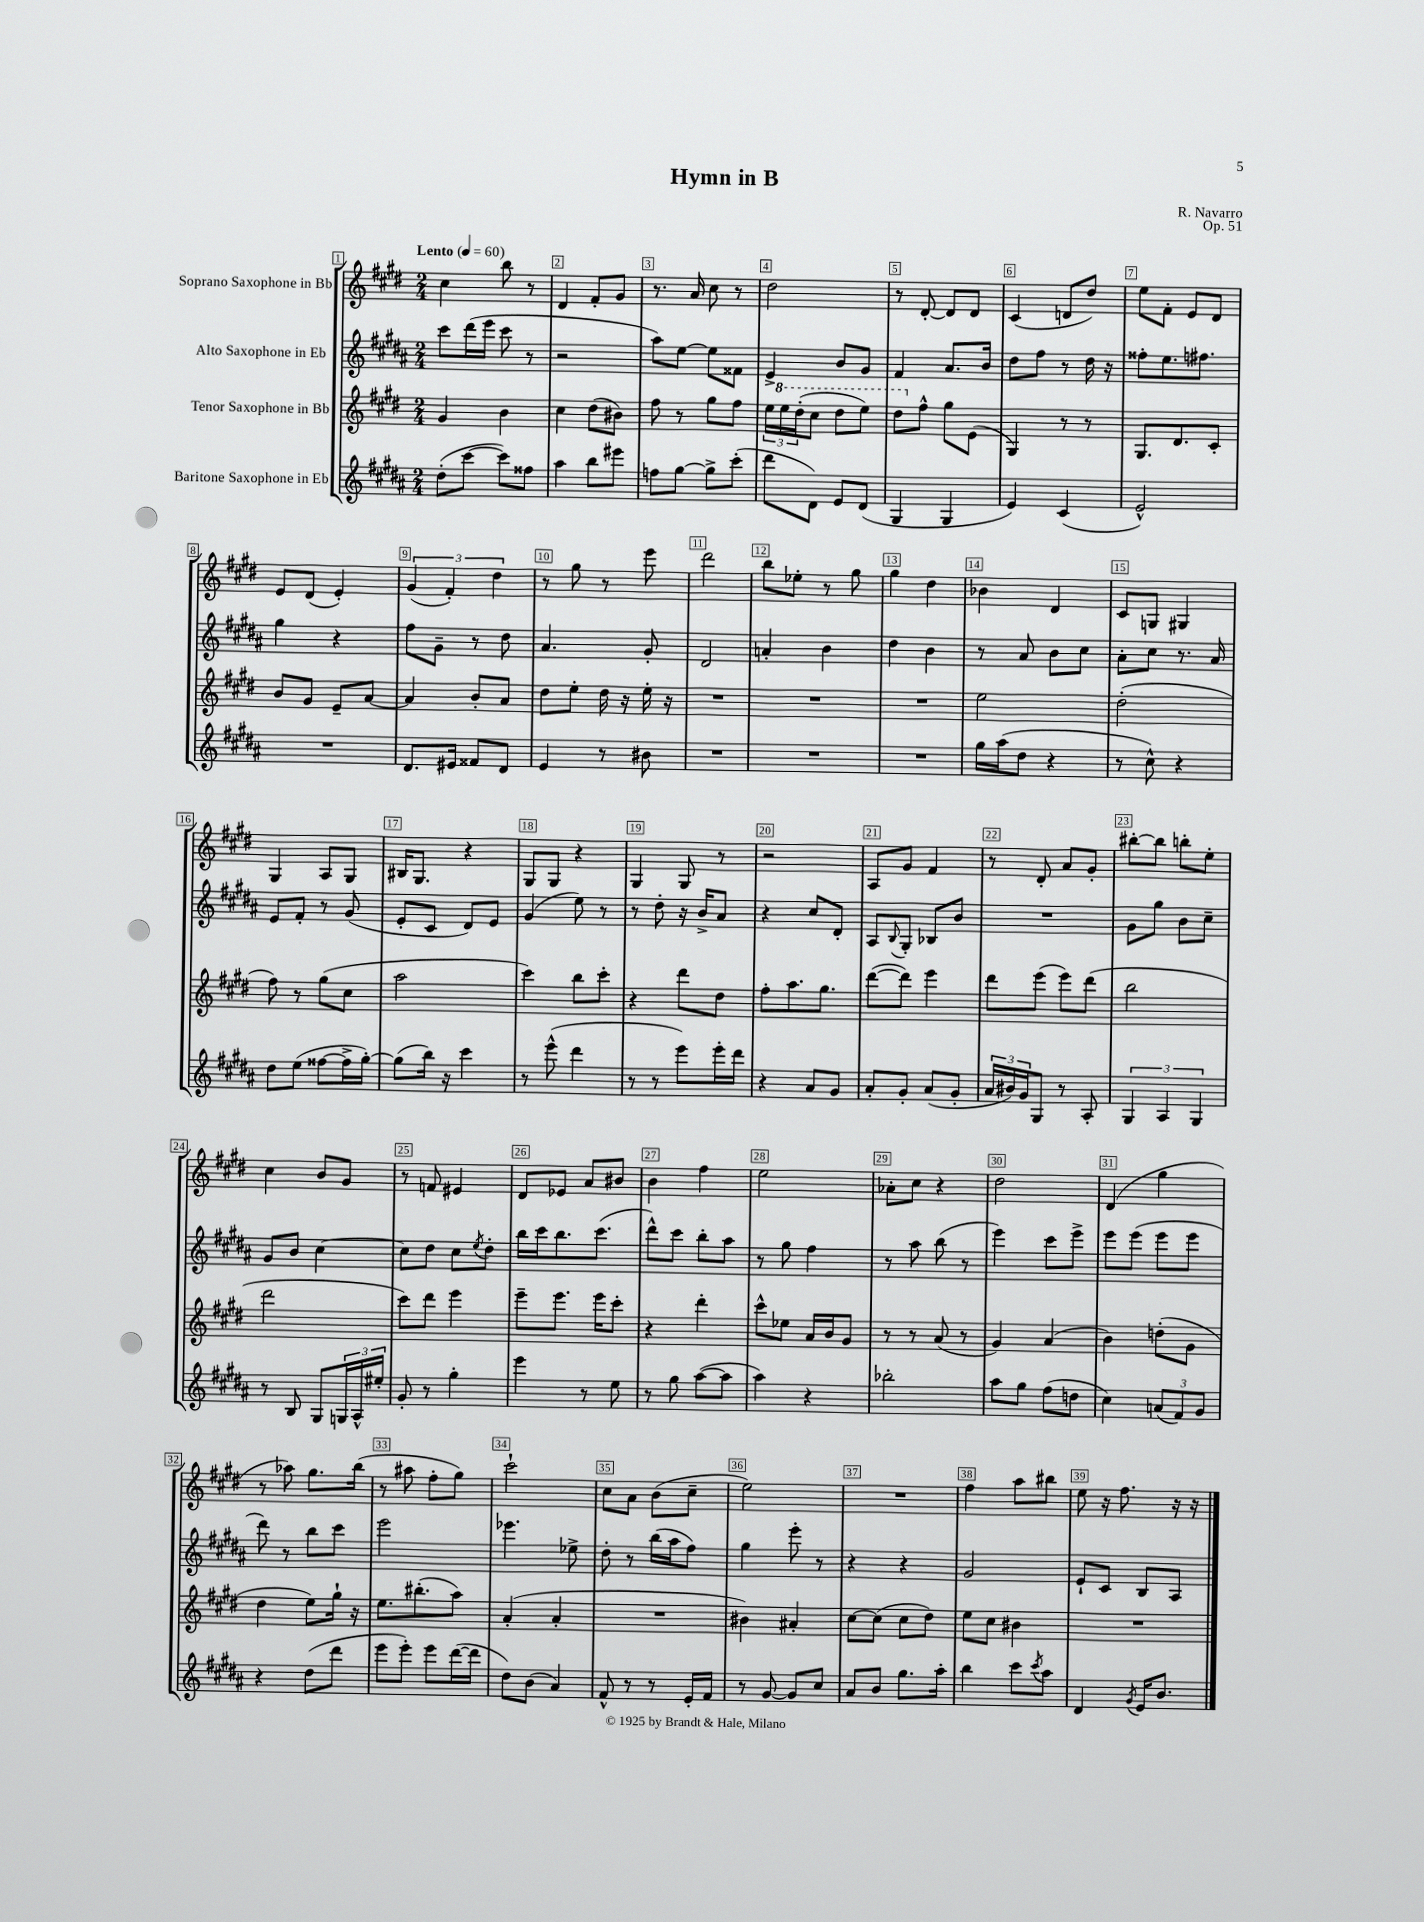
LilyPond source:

\header { title = "Hymn in B" composer = "R. Navarro" opus = "Op. 51" }
<<
\new StaffGroup <<
\new Staff = "s0" \with { instrumentName = "Soprano Saxophone in Bb" } {
    \clef treble \key e \major \numericTimeSignature \time 2/4 \tempo "Lento" 4 = 60
    cis''4 b''8 r8 |
    dis'4 fis'8-. gis'8 |
    r8. a'16 cis''8 r8 |
    dis''2 |
    r8 dis'8~-. dis'8 dis'8 |
    cis'4( d'8 dis''8) |
    e''8 fis'8-. e'8 dis'8 |
    e'8 dis'8( e'4-.) |
    \tuplet 3/2 { gis'4( fis'4-.) dis''4 } |
    r8 gis''8 r8 e'''8 |
    dis'''2 |
    b''8 ees''8-. r8 gis''8 |
    gis''4 dis''4 |
    bes'4 dis'4 |
    cis'8 g8 gis4 |
    gis4 a8 gis8 |
    bis16 gis8. r4 |
    gis8 gis8 r4 |
    gis4 gis8 r8 |
    r2 |
    a8 gis'8 fis'4 |
    r8 dis'8-. a'8 gis'8-. |
    bis''8~-. bis''8 b''8-. e''8-. |
    cis''4 b'8 gis'8 |
    r8 f'8 eis'4 |
    dis'8 ees'8 a'8 bis'8 |
    b'4 fis''4 |
    e''2 |
    aes'8-. cis''8 r4 |
    dis''2 |
    dis'4( gis''4 |
    r8 aes''8) gis''8. b''16( |
    r8 ais''8 fis''8-. gis''8) |
    cis'''2-! |
    cis''8 a'8 b'8( cis''8-- |
    e''2) |
    R2 |
    fis''4 a''8 bis''8 |
    e''8 r16 fis''8. r16 r16 \bar "|." |
}
\new Staff = "s1" \with { instrumentName = "Alto Saxophone in Eb" } {
    \clef treble \key b \major \numericTimeSignature \time 2/4
    cis'''8 dis'''16( e'''16 cis'''8 r8 |
    r2 |
    ais''8) e''8~ e''8 fisis'8 |
    e'4-> b'8 gis'8 |
    fis'4 ais'8. b'16 |
    dis''8 fis''8 r8 dis''16 r16 |
    fisis''8-. e''8. fis''8. |
    gis''4 r4 |
    fis''8 gis'8-- r8 dis''8 |
    ais'4. gis'8-. |
    dis'2 |
    a'4-. b'4 |
    dis''4 b'4 |
    r8 ais'8 b'8 cis''8 |
    ais'8-. cis''8 r8. ais'16 |
    e'8 fis'8-. r8 gis'8( |
    e'8-. cis'8 dis'8) e'8 |
    gis'4( e''8) r8 |
    r8 dis''8-. r16 b'16-> ais'8 |
    r4 cis''8 dis'8-. |
    ais8 \appoggiatura { b8 } gis8-. bes8 b'8 |
    R2 |
    gis'8 gis''8 b'8 cis''8-- |
    gis'8 b'8 cis''4~ |
    cis''8 dis''8 cis''8 \acciaccatura { e''8 } dis''8-. |
    b''16 cis'''16 b''8. cis'''8.( |
    dis'''8-^) cis'''8 b''8-. ais''8 |
    r8 gis''8 fis''4 |
    r8 ais''8 b''8( r8 |
    e'''4) cis'''8 e'''8-> |
    e'''8 e'''8( e'''8 e'''8 |
    dis'''8) r8 b''8 cis'''8 |
    e'''2 |
    ees'''4. ees''8-> |
    dis''8-. r8 b''16( ais''16 fis''8) |
    gis''4 e'''8-. r8 |
    r4 r4 |
    gis'2 |
    e'8-! cis'8 b8 ais8 \bar "|." |
}
\new Staff = "s2" \with { instrumentName = "Tenor Saxophone in Bb" } {
    \clef treble \key e \major \numericTimeSignature \time 2/4
    gis'4 b'4 |
    cis''4 dis''8( bis'8) |
    fis''8 r8 gis''8 fis''8 |
    \tuplet 3/2 { e''16 \ottava #1 e'''16 dis'''16-.( } cis'''8 dis'''8 e'''8) |
    dis'''8 \ottava #0 fis''8-^ gis''8 e'8( |
    gis4) r8 r8 |
    gis8. dis'8. cis'8-. |
    b'8 gis'8 e'8-- a'8~ |
    a'4 b'8-. a'8 |
    dis''8 e''8-. dis''16 r16 e''16-. r16 |
    R2 |
    R2 |
    R2 |
    e''2 |
    dis''2-.( |
    fis''8) r8 gis''8( cis''8 |
    a''2 |
    cis'''4) b''8 cis'''8-. |
    r4 dis'''8 dis''8 |
    fis''8-. a''8. gis''8. |
    dis'''8~( dis'''8) e'''4 |
    dis'''8 e'''8( e'''8) dis'''8( |
    b''2 |
    dis'''2 |
    cis'''8) dis'''8 e'''4 |
    e'''8-- e'''8. e'''16 cis'''8-. |
    r4 dis'''4-. |
    cis'''8-^ ees''8 a'16 b'16 gis'8 |
    r8 r8 a'8( r8 |
    gis'4) a'4( |
    b'4) d''8-.( gis'8 |
    dis''4 e''8) gis''16-! r16 |
    e''8. bis''8.-.( a''8) |
    a'4-.( a'4-. |
    R2 |
    bis'4) ais'4-. |
    cis''8~ cis''8( cis''8 dis''8) |
    e''8 cis''8 bis'4 |
    R2 \bar "|." |
}
\new Staff = "s3" \with { instrumentName = "Baritone Saxophone in Eb" } {
    \clef treble \key b \major \numericTimeSignature \time 2/4
    dis''8-.( cis'''8~ cis'''8) fisis''8 |
    ais''4 b''8 eis'''8 |
    f''8 gis''8~ gis''8-> cis'''8-.( |
    dis'''8 dis'8) e'8 dis'8( |
    gis4 gis4 |
    e'4) cis'4( |
    e'2-^) |
    R2 |
    dis'8. eis'16 fisis'8 dis'8 |
    e'4 r8 bis'8 |
    R2 |
    R2 |
    R2 |
    gis''16 ais''16( dis''8 r4 |
    r8 cis''8-^) r4 |
    dis''8 e''8( fisis''8~ fisis''16-> gis''16~-.) |
    gis''8( b''16) r16 cis'''4 |
    r8 e'''8-^( dis'''4 |
    r8 r8 e'''8) e'''16-. dis'''16 |
    r4 ais'8 gis'8 |
    ais'8-. gis'8-. ais'8( gis'8-. |
    \tuplet 3/2 { ais'16 bis'16) gis'16 } gis8 r8 ais8-. |
    \tuplet 3/2 { gis4 ais4 gis4 } |
    r8 b8 gis8 \tuplet 3/2 { g16 ais16-^ eis''16-. } |
    gis'8-. r8 gis''4-. |
    e'''4 r8 e''8 |
    r8 gis''8 ais''8~( ais''8 |
    ais''4) r4 |
    bes''2-. |
    ais''8 gis''8 fis''8( d''8 |
    cis''4) \tuplet 3/2 { a'8( fis'8) gis'8 } |
    r4 dis''8( dis'''8 |
    e'''8 e'''8-.) e'''8 dis'''16~( dis'''16 |
    dis''8) b'8( ais'4) |
    fis'8-^ r8 r8 e'16-. fis'16 |
    r8 gis'8~ gis'8 cis''8 |
    ais'8 b'8 gis''8. ais''16-. |
    b''4 cis'''8 \acciaccatura { cis'''8 } ais''8 |
    dis'4 \acciaccatura { gis'8 } e'16 b'8. \bar "|." |
}
>>
>>
\layout { \context { \Score \override BarNumber.break-visibility = ##(#f #t #t) barNumberVisibility = #all-bar-numbers-visible \override BarNumber.stencil = #(make-stencil-boxer 0.1 0.3 ly:text-interface::print) } }
